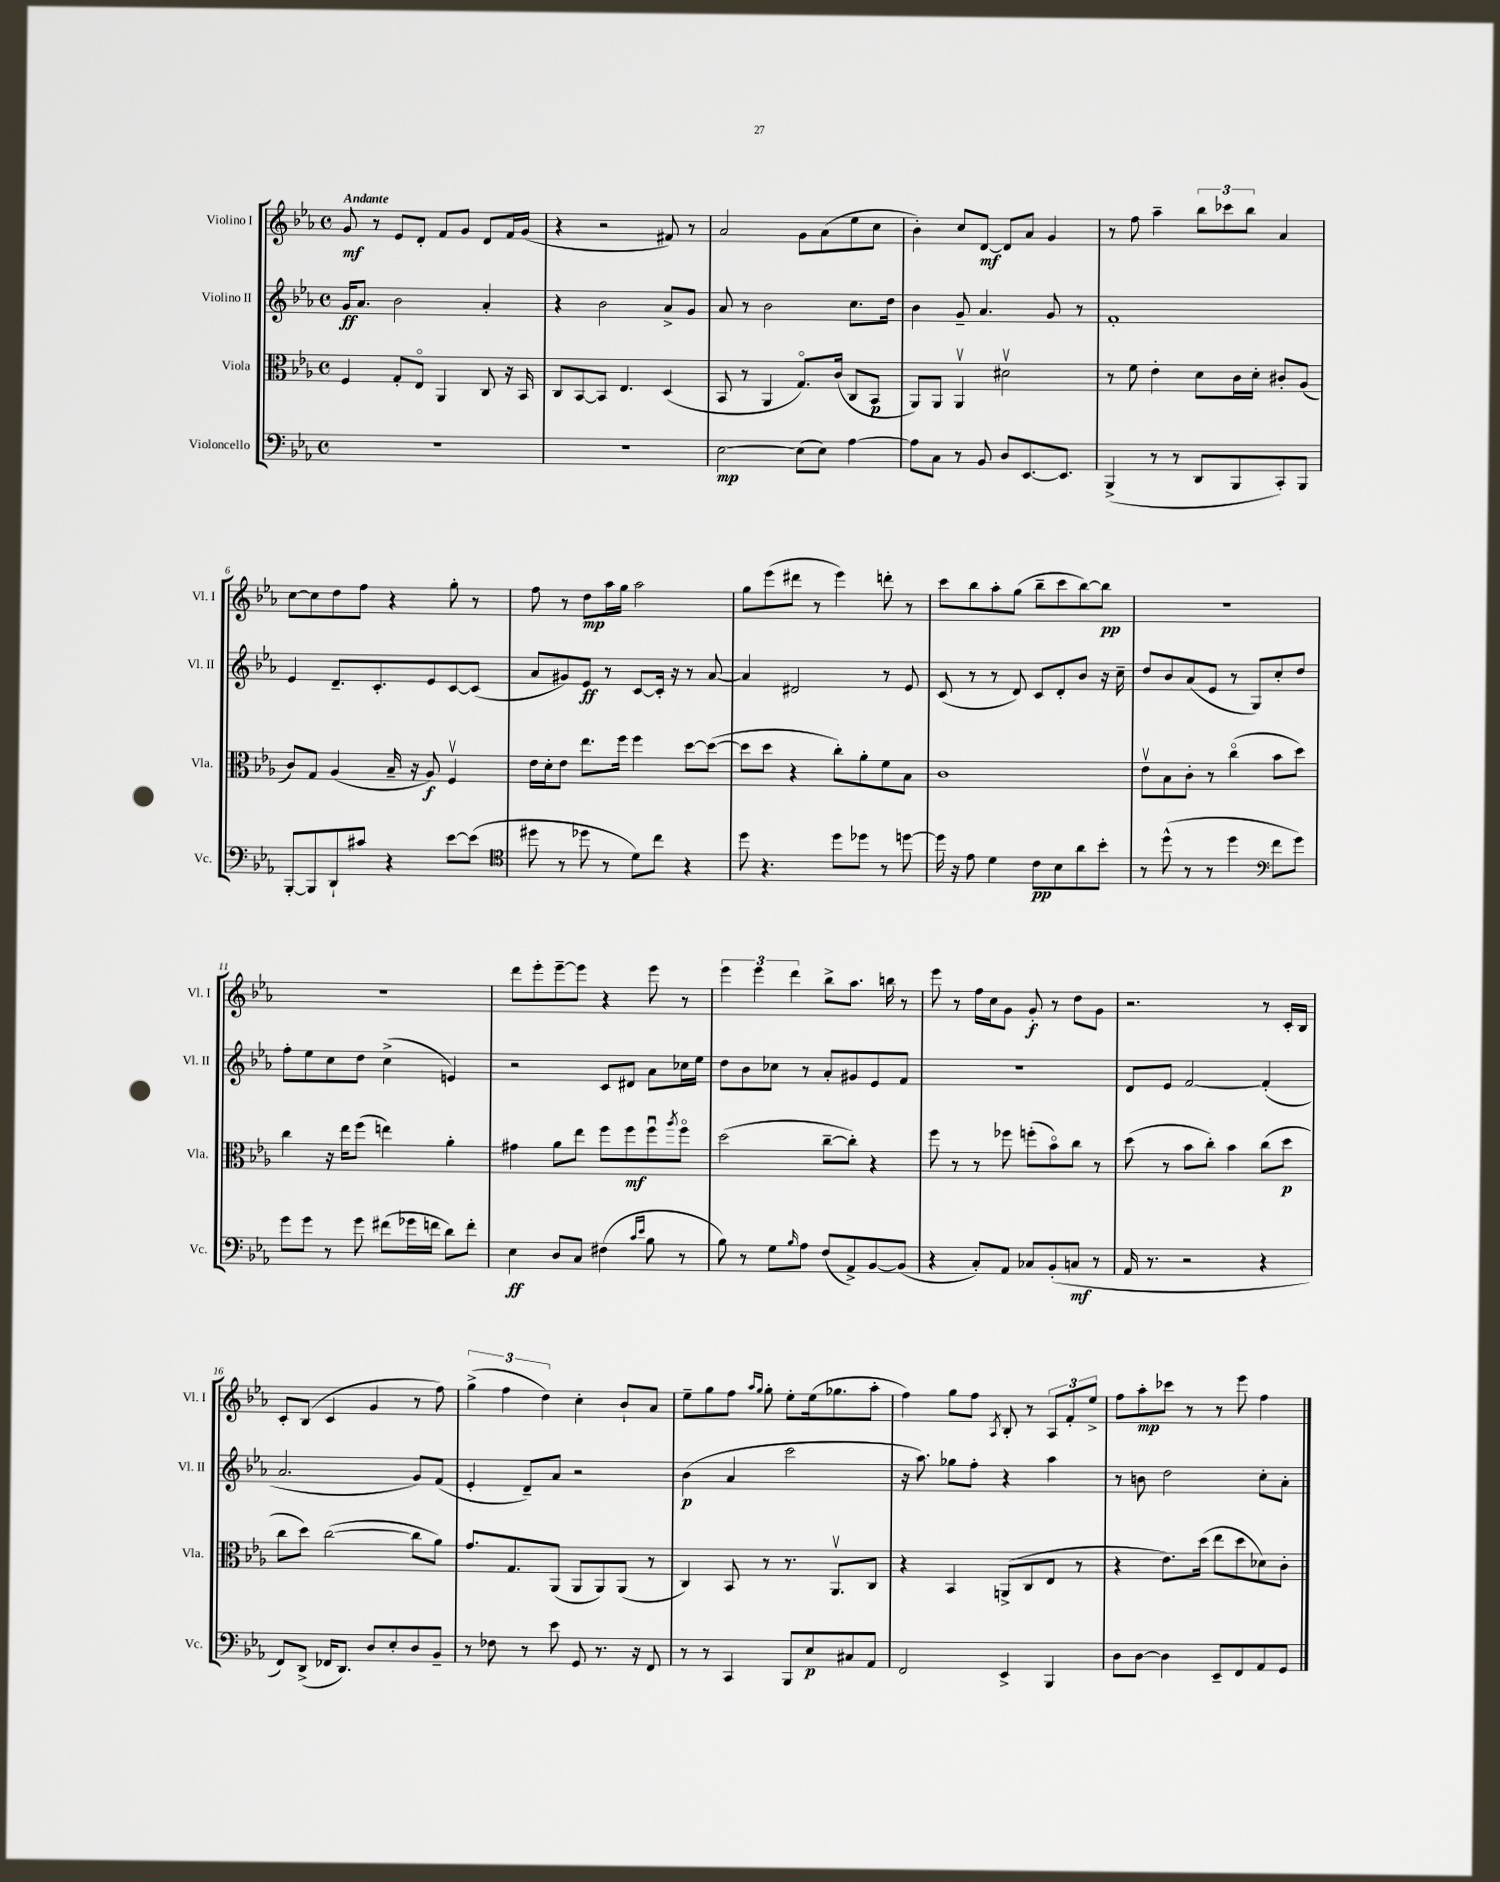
<<
\new StaffGroup <<
\new Staff = "s0" \with { instrumentName = "Violino I" shortInstrumentName = "Vl. I" } {
    \clef treble \key ees \major \defaultTimeSignature \time 4/4 \tempo "Andante"
    g'8\mf r8 ees'8 d'8-. f'8 g'8 d'8 f'16 g'16( |
    r4 r2 fis'8) r8 |
    aes'2 g'8 aes'8( ees''8 c''8 |
    bes'4-.) c''8 d'8~\mf d'8 aes'8 g'4 |
    r8 f''8 aes''4-- \tuplet 3/2 { bes''8 ces'''8 bes''8 } aes'4 |
    c''8~ c''8 d''8 f''8 r4 g''8-. r8 |
    f''8 r8 d''8\mp aes''16 g''16 aes''2 |
    g''8 ees'''8( dis'''8 r8 ees'''4) d'''8-. r8 |
    c'''8 bes''8 aes''8-. g''8( bes''8-- c'''8 bes''8~) bes''8\pp |
    R1 |
    R1 |
    d'''8 ees'''8-. ees'''8~-- ees'''8 r4 ees'''8 r8 |
    \tuplet 3/2 { ees'''4 ees'''4 d'''4 } bes''8-> aes''8. b''16 r8 |
    ees'''8 r8 f''16 c''16 g'8 g'8-.\f r8 d''8 g'8 |
    r2. r8 c'16-. bes16 |
    c'8-. bes8( c'4 g'4 r8 f''8) |
    \tuplet 3/2 { g''4->( f''4 d''4) } c''4-. bes'8-! aes'8 |
    ees''8-- g''8 f''8 \grace { aes''16 g''16 } g''8-. ees''8-. ees''16( ges''8. aes''8-. |
    f''4) g''8 f''8 \acciaccatura { aes8 } bes8-. r8 \tuplet 3/2 { aes8 f'8-. ees''8-> } |
    f''8 aes''8-.\mp ces'''8 r8 r8 ees'''8 f''4 \bar "|." |
}
\new Staff = "s1" \with { instrumentName = "Violino II" shortInstrumentName = "Vl. II" } {
    \clef treble \key ees \major \defaultTimeSignature \time 4/4
    g'16\ff aes'8. bes'2 aes'4-. |
    r4 bes'2 aes'8-> g'8 |
    aes'8 r8 bes'2 c''8. d''16 |
    bes'4 g'8-- aes'4. g'8 r8 |
    f'1-. |
    ees'4 d'8.-- c'8.-. ees'8 c'8~ c'8( |
    aes'8 gis'8) ees'8\ff r8 c'8~ c'16-. r16 r8 aes'8~ |
    aes'4 dis'2 r8 ees'8 |
    c'8( r8 r8 d'8) c'8 d'8-. bes'8 r16 c''16-- |
    d''8 bes'8 aes'8( ees'8 r8 g8) c''8-. d''8 |
    f''8-. ees''8 c''8 d''8 c''4->( e'4) |
    r2 c'8 dis'8 aes'8 ces''16 ees''16 |
    d''8 bes'8 ces''8 r8 aes'8-. gis'8 ees'8 f'8 |
    R1 |
    d'8 ees'8 f'2~ f'4-.( |
    aes'2. g'8) f'8( |
    ees'4-. d'8--) aes'8 r2 |
    bes'4\p( aes'4 c'''2 |
    r16 aes''8.) ges''8 f''8-. r4 aes''4 |
    r8 b'8 d''2 c''8-. aes'8-. \bar "|." |
}
\new Staff = "s2" \with { instrumentName = "Viola" shortInstrumentName = "Vla." } {
    \clef alto \key ees \major \defaultTimeSignature \time 4/4
    f4 g8-. ees8\flageolet aes,4 c8 r16 bes,16 |
    c8 bes,8~ bes,8 ees4. d4( |
    bes,8 r8 aes,4 g8.\flageolet) c'16( c8 bes,8\p |
    aes,8) aes,8 aes,4\upbow dis'2\upbow |
    r8 f'8 ees'4-. d'8 c'16 d'16-. cis'8-. aes8( |
    c'8) g8 aes4( bes16-- r16 aes8\f) f4\upbow |
    ees'16 d'16-. ees'8 ees''8. f''16 f''4 d''8~ d''8~( |
    d''8 d''8 r4 c''8-.) aes'8-. f'8 bes8 |
    c'1 |
    ees'8\upbow bes8 c'8-. r8 c''4\flageolet( bes'8 d''8) |
    c''4 r16 ees''16 f''8( e''4) aes'4-. |
    gis'4 aes'8 ees''8 f''8 f''8\mf f''8\downbow \acciaccatura { aes''8 } f''8\flageolet |
    d''2( c''8~-- c''8-.) r4 |
    f''8 r8 r8 fes''8 f''8-.( bes'8\flageolet) c''8 r8 |
    d''8( r8 bes'8 c''8-.) bes'4 c''8( d''8\p |
    c''8 d''8) c''2~( c''8 aes'8) |
    g'8. g8. aes,8( aes,8 aes,8) aes,8( r8 |
    c4) bes,8 r8 r8. aes,8.\upbow c8 |
    r4 bes,4 a,8->( c8 ees8 r8 |
    r4 ees'8.) d''16( ees''8 d''8 des'8) c'8-. \bar "|." |
}
\new Staff = "s3" \with { instrumentName = "Violoncello" shortInstrumentName = "Vc." } {
    \clef bass \key ees \major \defaultTimeSignature \time 4/4
    r1 |
    R1 |
    ees2~\mp ees8( ees8) aes4~ |
    aes8 c8 r8 bes,8 d8 ees,8.~ ees,8. |
    bes,,4->( r8 r8 d,8 bes,,8 c,8-.) bes,,8 |
    bes,,8~-. bes,,8 d,8-! cis'8 r4 ees'8~ ees'8( |
    \clef tenor dis''8 r8 des''8 r8 d'8) c''8 r4 |
    d''8 r4. d''8 des''8 r8 d''8~ |
    d''16 r16 ees'8 d'4 c'8\pp bes8 aes'8 bes'8-. |
    r8 d''8-^( r8 r8 d''4 \clef bass f'8 g'8) |
    g'8 g'8 r8 g'8 fis'8( ges'16 f'16 d'8) f'8-. |
    ees4\ff d8 c8 fis4( \grace { c'16 ees'16 } bes8 r8 |
    bes8) r8 g8 \grace { bes16 } aes8 f8( aes,8->) bes,8~ bes,8( |
    r4 c8-.) aes,8 ces8 bes,8-.( c8\mf r8 |
    aes,16 r8. r2 r4 |
    f,8) d,8->( fes,16 d,8.) d8 ees8-. d8 bes,8-- |
    r8 fes8 r8 ees'8 g,8 r8. r16 f,8 |
    r8 r8 c,4 bes,,8 ees8\p cis8 aes,8 |
    f,2 ees,4-> bes,,4 |
    d8 d8~ d4 ees,8-- f,8 aes,8 g,8 \bar "|." |
}
>>
>>
